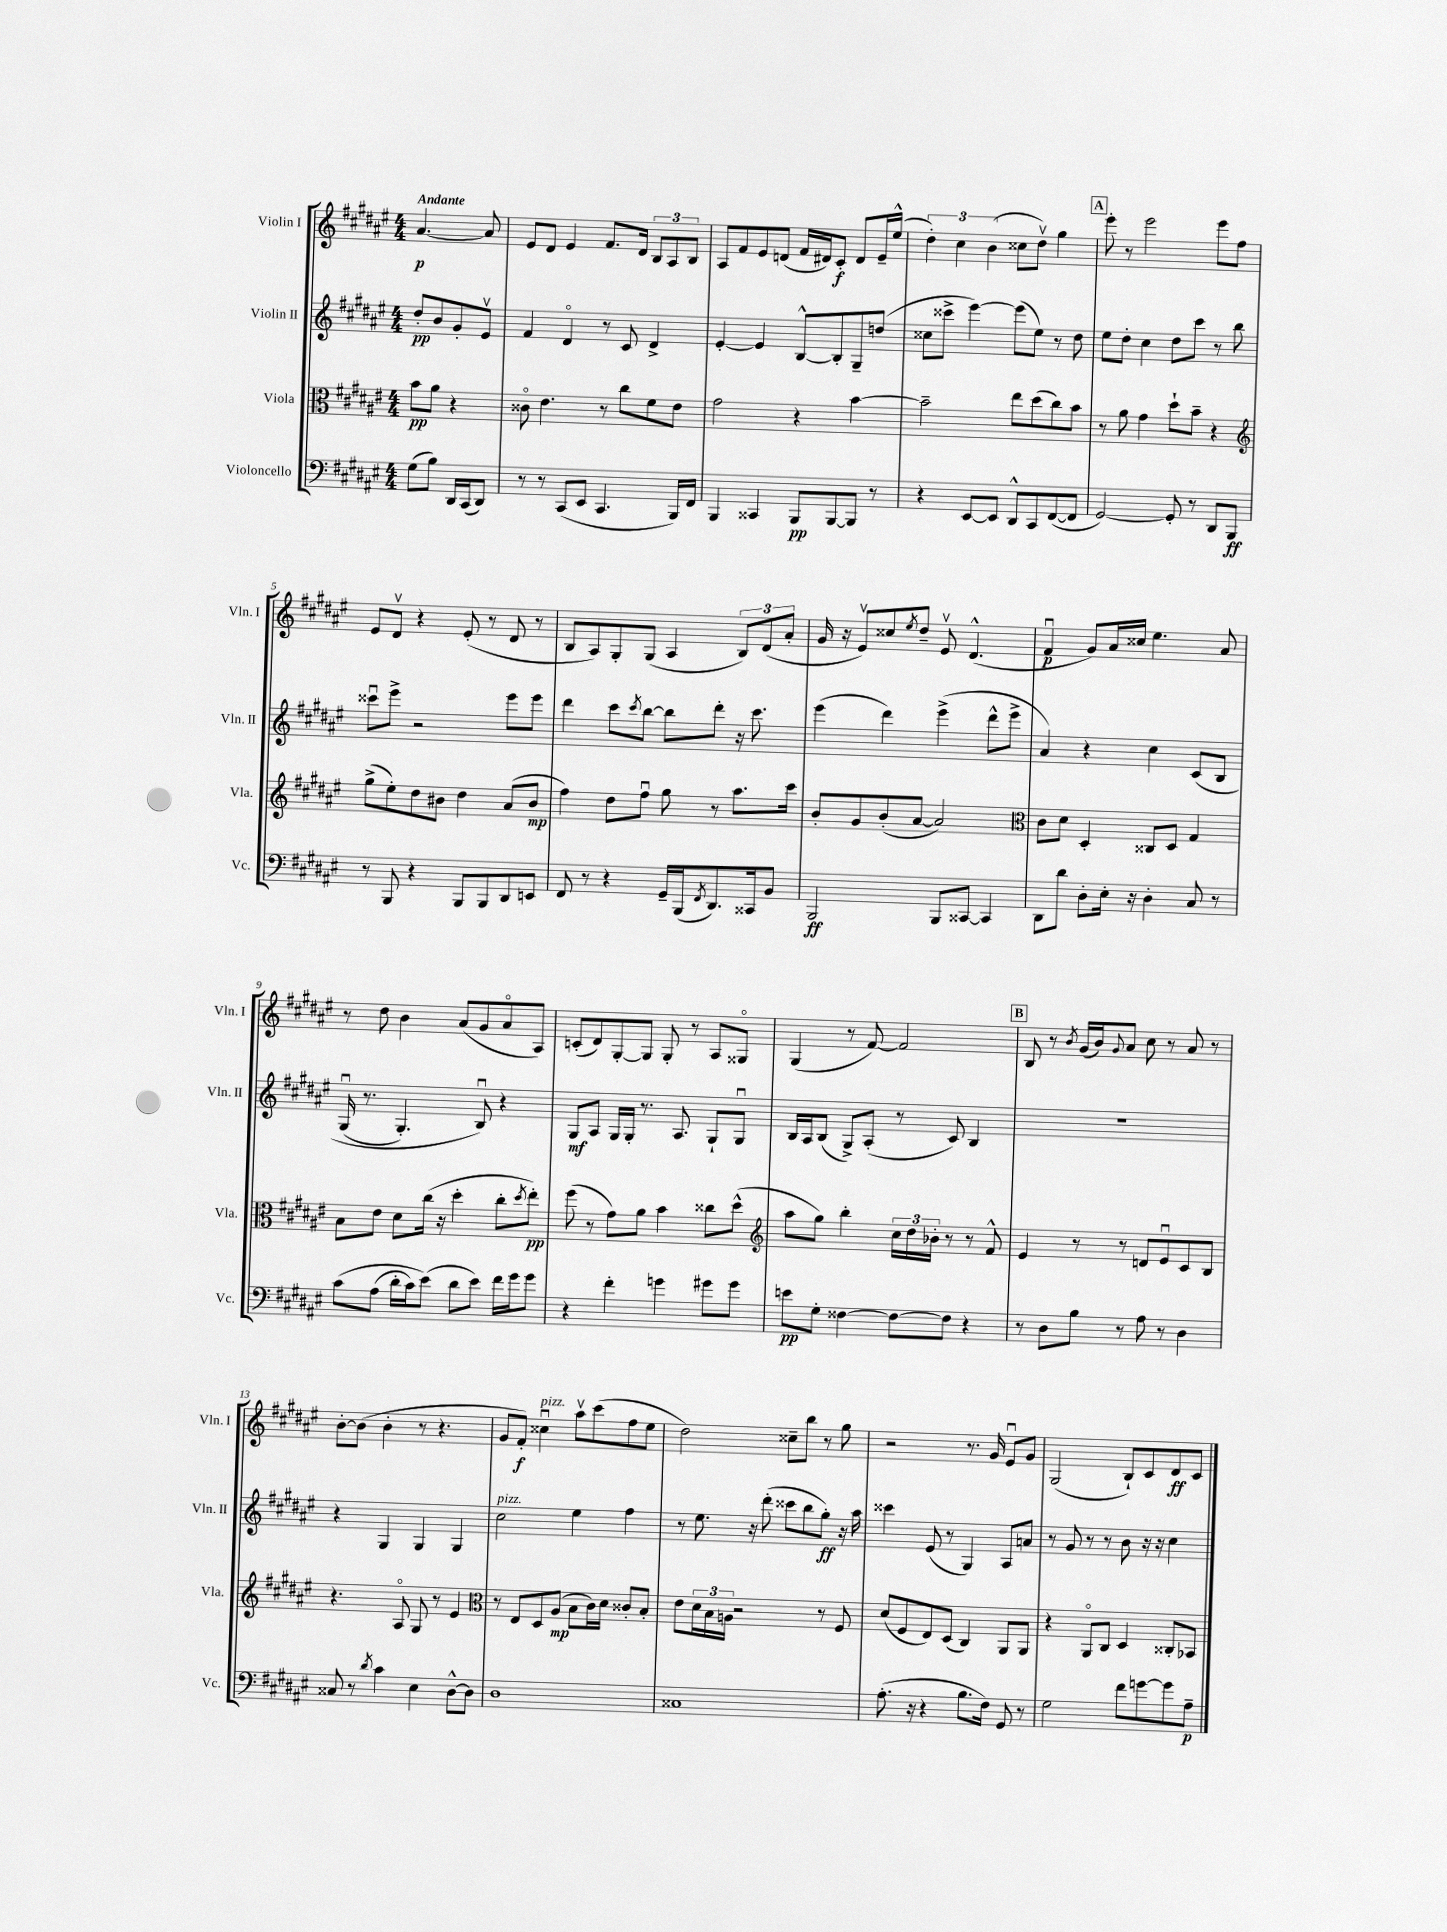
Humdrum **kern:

**kern	**dynam	**kern	**dynam	**kern	**dynam	**kern	**dynam
*part4	*part4	*part3	*part3	*part2	*part2	*part1	*part1
*staff4	*staff4	*staff3	*staff3	*staff2	*staff2	*staff1	*staff1
*I"Violoncello	*	*I"Viola	*	*I"Violin II	*	*I"Violin I	*
*I'Vc.	*	*I'Vla.	*	*I'Vln. II	*	*I'Vln. I	*
*clefF4	*	*clefC3	*	*clefG2	*	*clefG2	*
*k[f#c#g#d#a#e#]	*	*k[f#c#g#d#a#e#]	*	*k[f#c#g#d#a#e#]	*	*k[f#c#g#d#a#e#]	*
*M4/4	*	*M4/4	*	*M4/4	*	*M4/4	*
=	=	=	=	=	=	=	=
!	!	!	!	!	!	!LO:TX:a:B:t=Andante	!
(8G#\L	.	8b\L	pp	8dd#'/L	pp	[4.a#/	p
8B\J)	.	8a#\J	.	8b/	.	.	.
16DD#/LL	.	4r	.	8g#'/	.	.	.
(16CC#/J	.	.	.	.	.	.	.
8DD#/J)	.	.	.	8e#v/J	.	8a#/]	.
=1	=1	=1	=1	=1	=1	=1	=1
8r	.	8c##X\	.	4f#/	.	8e#/L	.
8r	.	4.e#\	.	.	.	8d#/J	.
(8CC#/L	.	.	.	4d#/	.	4e#/	.
8EE#/J	.	.	.	.	.	.	.
4.CC#/	.	8r	.	8r	.	8.f#/L	.
.	.	8cc#\L	.	8c#/	.	.	.
.	.	.	.	.	.	16d#/Jk	.
.	.	8f#\	.	4d#^/	.	12B/L	.
.	.	.	.	.	.	12A#/	.
16BBB/LL)	.	8e#\J	.	.	.	.	.
.	.	.	.	.	.	12B/J	.
16FF#/JJ	.	.	.	.	.	.	.
=2	=2	=2	=2	=2	=2	=2	=2
4BBB/	.	2g#\	.	[4e#'/	.	8A#/L	.
.	.	.	.	.	.	8f#/	.
4CC##X/	.	.	.	4e#/]	.	8e#/	.
.	.	.	.	.	.	(8dn/J	.
8BBB/L	pp	4r	.	[8B^^/L	.	16f#/LL	.
.	.	.	.	.	.	16d#X/J)	.
[8BBB/	.	.	.	8B'/]	.	8c#'/J	f
8BBB/J]	.	[4b\	.	8G#~/	.	8d#/L	.
8r	.	.	.	(8ddn/J	.	16e#~/L	.
.	.	.	.	.	.	(16ee#^^/JJ	.
=3	=3	=3	=3	=3	=3	=3	=3
4r	.	2b~\]	.	8cc##X\L	.	6dd#'\)	.
.	.	.	.	8ccc##X^\J	.	.	.
.	.	.	.	.	.	6cc#\	.
[8EE#/L	.	.	.	[4eee#\)	.	.	.
.	.	.	.	.	.	(6b\	.
8EE#/J]	.	.	.	.	.	.	.
8DD#^^/L	.	8ee#\L	.	(8eee#\L]	.	8cc##X\L	.
8CC#/	.	(8dd#\	.	8ee#\J)	.	8dd#v\J)	.
([8FF#/	.	8cc#\)	.	8r	.	4gg#\	.
8FF#/J]	.	8b\J	.	8dd#\	.	.	.
!!LO:REH:place=s1:t=A
=4	=4	=4	=4	=4	=4	=4	=4
[2GG#/)	.	8r	.	8ee#\L	.	8eee#'\	.
.	.	8a#\	.	8dd#'\J	.	8r	.
.	.	4g#\	.	4cc#\	.	2eee#\	.
8GG#'/]	.	8dd#`\L	.	8dd#\L	.	.	.
8r	.	8b~\J	.	8ccc#\J	.	.	.
8DD#/L	.	4r	.	8r	.	8eee#\L	.
8BBB/J	ff	.	.	8bb\	.	8ff#\J	.
!!LO:LB:g=z
=5	=5	=5	=5	=5	=5	=5	=5
*	*	*clefG2	*	*	*	*	*
8r	.	(8gg#^\L	.	8ccc##Xu\L	.	8e#/L	.
8BBB/	.	8ee#'\)	.	8eee#^\J	.	8d#v/J	.
4r	.	8dd#\	.	2r	.	4r	.
.	.	8b#X\J	.	.	.	.	.
8BBB/L	.	4dd#\	.	.	.	(8e#'/	.
8BBB/	.	.	.	.	.	8r	.
8DD#/	.	(8a#/L	.	8eee#\L	.	8d#/	.
8EEn/J	.	8b#/J	mp	8eee#\J	.	8r	.
=6	=6	=6	=6	=6	=6	=6	=6
8FF#/	.	4ff#\)	.	4ddd#\	.	8B/L	.
8r	.	.	.	.	.	8A#/)	.
4r	.	8dd#\L	.	8ccc#\L	.	8G#'/	.
.	.	.	.	8qccc#/	.	.	.
.	.	8ff#u\J	.	[8bb\J	.	(8G#/J	.
16GG#~/LL	.	8gg#\	.	8bb\L]	.	4A#/	.
(16BBB/J	.	.	.	.	.	.	.
8qFF#/	.	.	.	.	.	.	.
8.DD#/)	.	8r	.	8ddd#'\J	.	.	.
.	.	8.aa#\L	.	16r	.	12B/L)	.
16CC##X/k	.	.	.	8.ccc#\	.	.	.
.	.	.	.	.	.	(12d#/	.
8BB/J	.	.	.	.	.	.	.
.	.	.	.	.	.	12a#'/J	.
.	.	16ccc#\Jk	.	.	.	.	.
=7	=7	=7	=7	=7	=7	=7	=7
2BBB/	ff	8b'/L	.	(4eee#\	.	16g#/	.
.	.	.	.	.	.	16r	.
.	.	8g#/	.	.	.	8e#v/L)	.
.	.	(8b'/	.	4ddd#\)	.	8cc##X/	.
.	.	.	.	.	.	8qee#/	.
.	.	[8a#/J	.	.	.	8dd#~/J	.
8BBB/L	.	2a#/])	.	(4eee#^\	.	8e#v/	.
[8CC##X/J	.	.	.	.	.	(4.d#^^/	.
4CC##/]	.	.	.	8ddd#^^\L	.	.	.
.	.	.	.	8eee#^\J	.	.	.
=8	=8	=8	=8	=8	=8	=8	=8
*	*	*clefC3	*	*	*	*	*
8DD#\L	.	8c#\L	.	4a#/)	.	4f#u/	p
8d#\J	.	8d#\J	.	.	.	.	.
8D#'\L	.	4D#'/	.	4r	.	8g#/L)	.
16E#'\Jk	.	.	.	.	.	16a#/L	.
16r	.	.	.	.	.	16cc##X/JJ	.
4D#'\	.	8C##X/L	.	4cc#\	.	4.ee#\	.
.	.	8D#/J	.	.	.	.	.
8C#/	.	4G#/	.	(8c#/L	.	.	.
8r	.	.	.	8B/J	.	8a#/	.
!!LO:LB:g=z
=9	=9	=9	=9	=9	=9	=9	=9
(8c#\L	.	8B\L	.	(16G#u/	.	8r	.
.	.	.	.	8.r	.	.	.
(8A#\J	.	8e#\J	.	.	.	8dd#\	.
16d#'\LL	.	8d#\L	.	4.G#'/)	.	4b\	.
16c#\J)	.	.	.	.	.	.	.
(8e#\J)	.	(16cc#\Jk	.	.	.	.	.
.	.	16r	.	.	.	.	.
8d#\L	.	4dd#'\	.	.	.	(8a#/L	.
8e#\J)	.	.	.	8Bu/)	.	8g#/	.
16f#\LL	.	8cc#'\L	.	4r	.	8a#/	.
16g#\J	.	.	.	.	.	.	.
.	.	8qdd#/	.	.	.	.	.
8g#\J	.	8ee#'\J)	pp	.	.	8A#/J)	.
=10	=10	=10	=10	=10	=10	=10	=10
4r	.	(8ff#\	.	8G#/L	mf	(8cn'/L	.
.	.	8r	.	8A#/J	.	8d#/)	.
4f#'\	.	8g#\L)	.	16G#/LL	.	[8G#'/	.
.	.	.	.	16G#'/JJ	.	.	.
.	.	8a#\J	.	8.r	.	8G#/J]	.
4gn\	.	4b\	.	.	.	8G#'/	.
.	.	.	.	8.A#/	.	.	.
.	.	.	.	.	.	8r	.
8g#X\L	.	8cc##X\L	.	8G#`/L	.	8A#/L	.
8g#\J	.	(8dd#^^\J	.	8G#u/J	.	8G##X/J	.
=11	=11	=11	=11	=11	=11	=11	=11
*	*	*clefG2	*	*	*	*	*
8en\L	pp	8aa#\L	.	16B/LL	.	(4G#/	.
.	.	.	.	16A#/J	.	.	.
8G#'\J	.	8gg#\J)	.	(8B/J	.	.	.
[4F##X\	.	4bb'\	.	8G#^/L)	.	8r	.
.	.	.	.	(8A#'/J	.	[8f#/)	.
8F##\L_	.	24cc#\LL	.	8r	.	2f#/]	.
.	.	24dd#\	.	.	.	.	.
.	.	24b-X'\JJ	.	.	.	.	.
8F##\J]	.	8r	.	8c#/)	.	.	.
4r	.	8r	.	4B/	.	.	.
.	.	8f#^^/	.	.	.	.	.
!!LO:REH:place=s1:t=B
=12	=12	=12	=12	=12	=12	=12	=12
8r	.	4e#/	.	1r	.	8B/	.
8D#\L	.	.	.	.	.	8r	.
.	.	.	.	.	.	8qb/	.
8B\J	.	8r	.	.	.	(16g#/LL	.
.	.	.	.	.	.	16b/J)	.
.	.	.	.	.	.	8qqg#/	.
8r	.	8r	.	.	.	8a#/J	.
8A#\	.	8dn/L	.	.	.	8cc#\	.
8r	.	8e#u/	.	.	.	8r	.
4D#\	.	8c#/	.	.	.	8a#/	.
.	.	8B/J	.	.	.	8r	.
!!LO:LB:g=z
=13	=13	=13	=13	=13	=13	=13	=13
8C##X/	.	4.r	.	4r	.	[8b'\L	.
8r	.	.	.	.	.	(8b\J]	.
8qd#/	.	.	.	.	.	.	.
4c#\	.	.	.	4G#/	.	4b'\	.
.	.	8A#/	.	.	.	.	.
4E#\	.	8G#/	.	4G#/	.	8r	.
.	.	8r	.	.	.	4.r	.
[8D#^^\L	.	4e#/	.	4G#/	.	.	.
8D#\J]	.	.	.	.	.	.	.
=14	=14	=14	=14	=14	=14	=14	=14
*	*	*clefC3	*	*	*	*	*
!	!	!	!	!LO:TX:a:i:t=pizz.	!	!	!
1D#	.	8r	.	2cc#\	.	8g#/L	.
.	.	8E#/L	.	.	.	8f#'/J)	f
!	!	!	!	!	!	!LO:TX:a:i:t=pizz.	!
.	.	8D#/	.	.	.	4cc##Xu\	.
.	.	(8A#/J	mp	.	.	.	.
.	.	8B\L	.	4ee#\	.	8aa#v\L	.
.	.	16c#\L)	.	.	.	(8ccc#\	.
.	.	16d#\JJ	.	.	.	.	.
.	.	8c##X'/L	.	4ff#\	.	8ff#\	.
.	.	8B'/J	.	.	.	8ee#\J	.
=15	=15	=15	=15	=15	=15	=15	=15
1C##X	.	8e#\L	.	8r	.	2dd#\)	.
.	.	24d#\L	.	8.ee#\	.	.	.
.	.	24B\	.	.	.	.	.
.	.	24An\JJ	.	.	.	.	.
.	.	2r	.	.	.	.	.
.	.	.	.	16r	.	.	.
.	.	.	.	(8ddd#'\	.	.	.
.	.	.	.	8ccc##X\L	.	8cc##X~\L	.
.	.	.	.	8bb\	.	8bb\J	.
.	.	8r	.	8gg#'\J)	ff	8r	.
.	.	8F#/	.	16r	.	8gg#\	.
.	.	.	.	16aa#\	.	.	.
=16	=16	=16	=16	=16	=16	=16	=16
(8.A#'\	.	(8d#/L	.	4ccc##X\	.	2r	.
.	.	8F#/	.	.	.	.	.
16r	.	.	.	.	.	.	.
4r	.	8E#/)	.	(8e#/	.	.	.
.	.	(8D#/J	.	8r	.	.	.
8.B\L	.	4C#/)	.	4G#/)	.	8.r	.
16F#\Jk)	.	.	.	.	.	16g#/	.
8GG#/	.	8AA#/L	.	8A#/L	.	8e#u/L	.
8r	.	8AA#/J	.	8an/J	.	8g#/J	.
=17	=17	=17	=17	=17	=17	=17	=17
2G#\	.	4r	.	8r	.	(2G#/	.
.	.	.	.	8g#/	.	.	.
.	.	8AA#/L	.	8r	.	.	.
.	.	8C#/J	.	8r	.	.	.
8f#\L	.	4D#/	.	8b\	.	8B`/L)	.
[8gn\	.	.	.	16r	.	8c#/	.
.	.	.	.	16r	.	.	.
8g\]	.	8C##X'/L	.	4cc#\	.	8d#/	ff
8A#~\J	p	8BB-X/J	.	.	.	8c#/J	.
==	==	==	==	==	==	==	==
*-	*-	*-	*-	*-	*-	*-	*-
